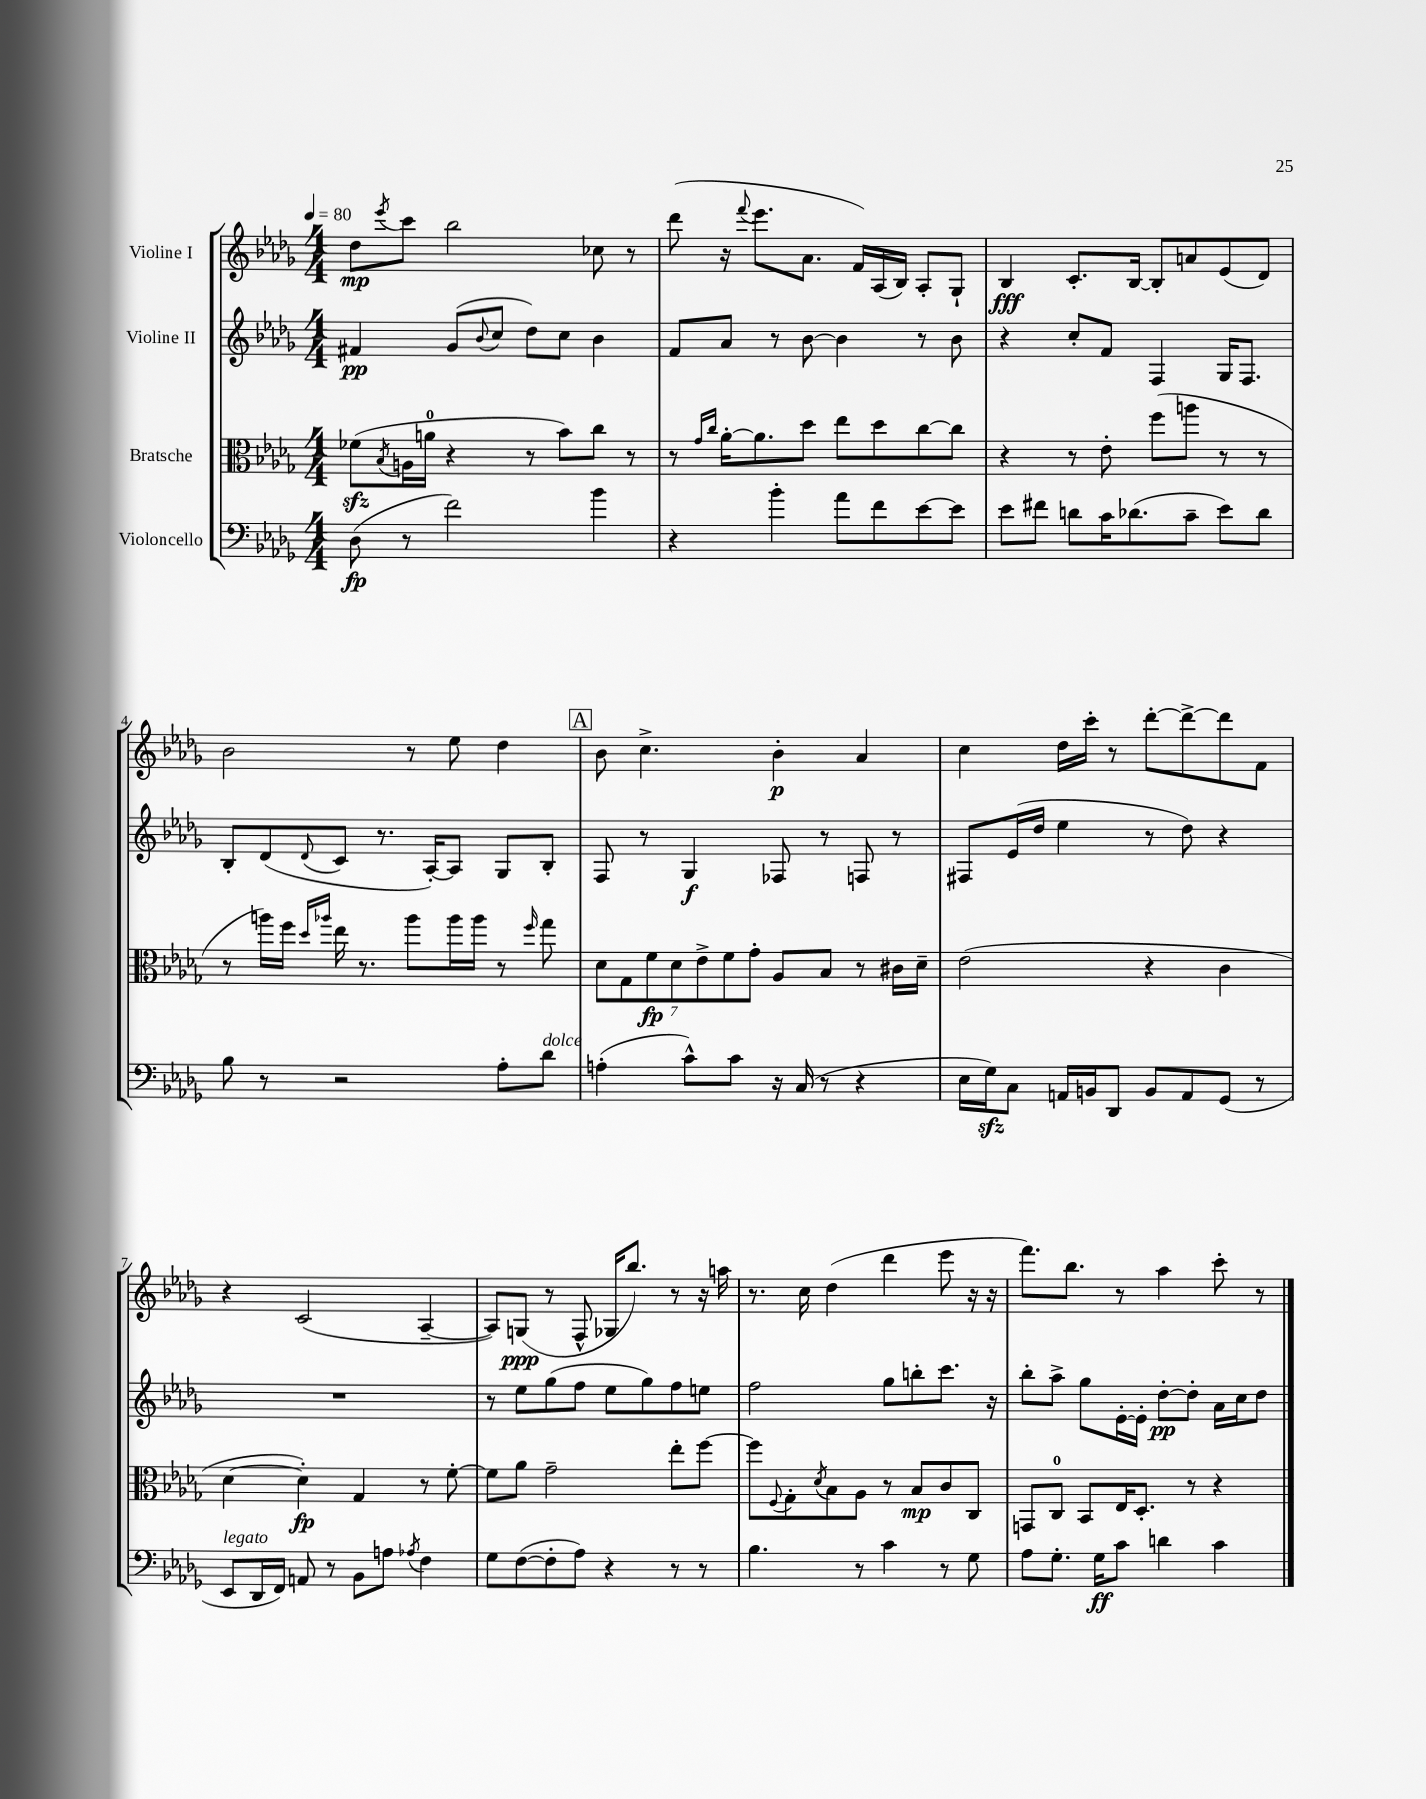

**kern	**kern	**kern	**kern
*staff4	*staff3	*staff2	*staff1
*clefF4	*clefC3	*clefG2	*clefG2
*k[b-e-a-d-g-]	*k[b-e-a-d-g-]	*k[b-e-a-d-g-]	*k[b-e-a-d-g-]
*M4/4	*M4/4	*M4/4	*M4/4
*MM80	*MM80	*MM80	*MM80
(8D-\	(8f-\L	4f#/	8dd-\L
.	8qB-/	.	8qeee-/
8r	16A\L	.	8ccc\J
.	16a\JJ	.	.
2f\)	4r	(8g-/L	2bb-\
.	.	8qqb-/	.
.	.	8cc/J	.
.	8r	8dd-\L)	.
.	8b-\L)	8cc\J	.
4b-\	8cc\J	4b-\	8cc-\
.	8r	.	8r
=	=	=	=
4r	8r	8f/L	(8ddd-\
.	16qqg-/LL	.	.
.	16qqcc/JJ	.	.
.	[16a-'\LK	8a-/J	16r
.	.	.	8qqfff/
.	8.a-\]	.	8.eee-\L
4b-'\	.	8r	.
.	8dd-\J	[8b-\	8.a-\J
8a-\L	8ee-\L	4b-\]	.
.	.	.	16f/LL)
8f\	8dd-\	.	(16A-/
.	.	.	16B-/JJ)
[8e-\	[8cc\	8r	8A-'/L
8e-\]J	8cc\]J	8b-\	8G-`/J
=	=	=	=
8e-\L	4r	4r	4B-/
8f#\J	.	.	.
8d\L	8r	8cc'/L	8.c'/L
16c\K	8e-'\	8f/J	.
(8.d-\	.	.	[16B-/Jk
.	(8ff\L	4F/	8B-'/]L
8c~\J	8aa\J	.	8a/
8e-\L)	8r	16G-/LK	(8e-/
.	.	8.F/J	.
8d-\J	8r	.	8d-/J)
=	=	=	=
8B-\	8r	8B-'/L	2b-\
8r	16aa\LL)	(8d-/	.
.	16ff\JJ	.	.
.	16qqdd-/LL	.	.
.	16qqaa-/JJ	8qqd-/	.
2r	16ee-\	8c/J	.
.	8.r	.	.
.	.	8.r	.
.	8aa-\L	.	8r
.	.	[16A-'/LK)	.
.	16aa-\L	8A-/]J	8ee-\
.	16aa-\JJ	.	.
8A-'\L	8r	8G-/L	4dd-\
.	16qqff/	.	.
8d-\J	8gg-\	8B-'/J	.
=	=	=	=
(4A'\	14d-\L	8F/	8b-\
.	14G-\	.	.
.	.	8r	4.cc^\
.	14f\	.	.
.	14d-\	.	.
8c^^\L)	.	4G-/	.
.	14e-^\	.	.
.	14f\	.	.
8c\J	.	.	.
.	14g-'\J	.	.
16r	8A-/L	8F-/	4b-'\
(16C/	.	.	.
8r	8B-/J	8r	.
4r	8r	8F/	4a-/
.	16c#\LL	8r	.
.	16d-~\JJ	.	.
=	=	=	=
16E-\LL	(2e-\	8F#/L	4cc\
16G-\J)	.	.	.
8C\J	.	(16e-/L	.
.	.	16dd-/JJ	.
16AA/LL	.	4ee-\	16dd-\LL
16BB/J	.	.	16ccc'\JJ
8DD-/J	.	.	8r
8BB/L	4r	8r	[8ddd-'\L
8AA/	.	8dd-\)	8ddd-^\_
(8GG-/J	4c\	4r	8ddd-\]
8r	.	.	8f\J
=	=	=	=
8EE-/L	[4d-\	1r	4r
16DD-/L	.	.	.
16FF/JJ)	.	.	.
8AA/	4d-'\])	.	(2c/
8r	.	.	.
8BB-\L	4G-/	.	.
8A\J	.	.	.
8qA-/	.	.	.
4F\	8r	.	[4A-~/
.	[8f'\	.	.
=	=	=	=
8G-\L	8f\]L	8r	8A-/]L)
([8F\	8a-\J	8ee-\L	(8G/J
8F'\]	2g-~\	(8gg-\	8r
8A-\J)	.	8ff\J	8F^^/
4r	.	8ee-\L	16G-/LK
.	.	.	8.bb-/J)
.	.	8gg-\)	.
8r	8ee-'\L	8ff\	8r
8r	[8ff\J	8ee\J	16r
.	.	.	16aa\
=	=	=	=
4.B-\	8ff\]L	2ff\	8.r
.	8qqF/	.	.
.	8G-'\	.	.
.	.	.	16cc\
.	8qd-/	.	.
.	8B-\	.	(4dd-\
8r	8A-\J	.	.
4c\	8r	8gg-\L	4ddd-\
.	8B-/L	8bb'\	.
8r	8c/	8.ccc\J	8eee-\
8G-\	8C/J	.	16r
.	.	16r	16r
=	=	=	=
8A-\L	8GG/L	8bb-'\L	8.fff\L)
8.G-'\J	8C/J	8aa-^\J	.
.	.	.	8.bb-\J
.	8BB-/L	8gg-\L	.
16G-\LK	.	.	.
8c\J	16E-/K	[16e-'\L	8r
.	8.D-'/J	16e-'\]JJ	.
4d\	.	[8dd-'\L	4aa-\
.	8r	8dd-'\]J	.
4c\	4r	16a-\LL	8ccc'\
.	.	16cc\J	.
.	.	8dd-\J	8r
==	==	==	==
*-	*-	*-	*-
